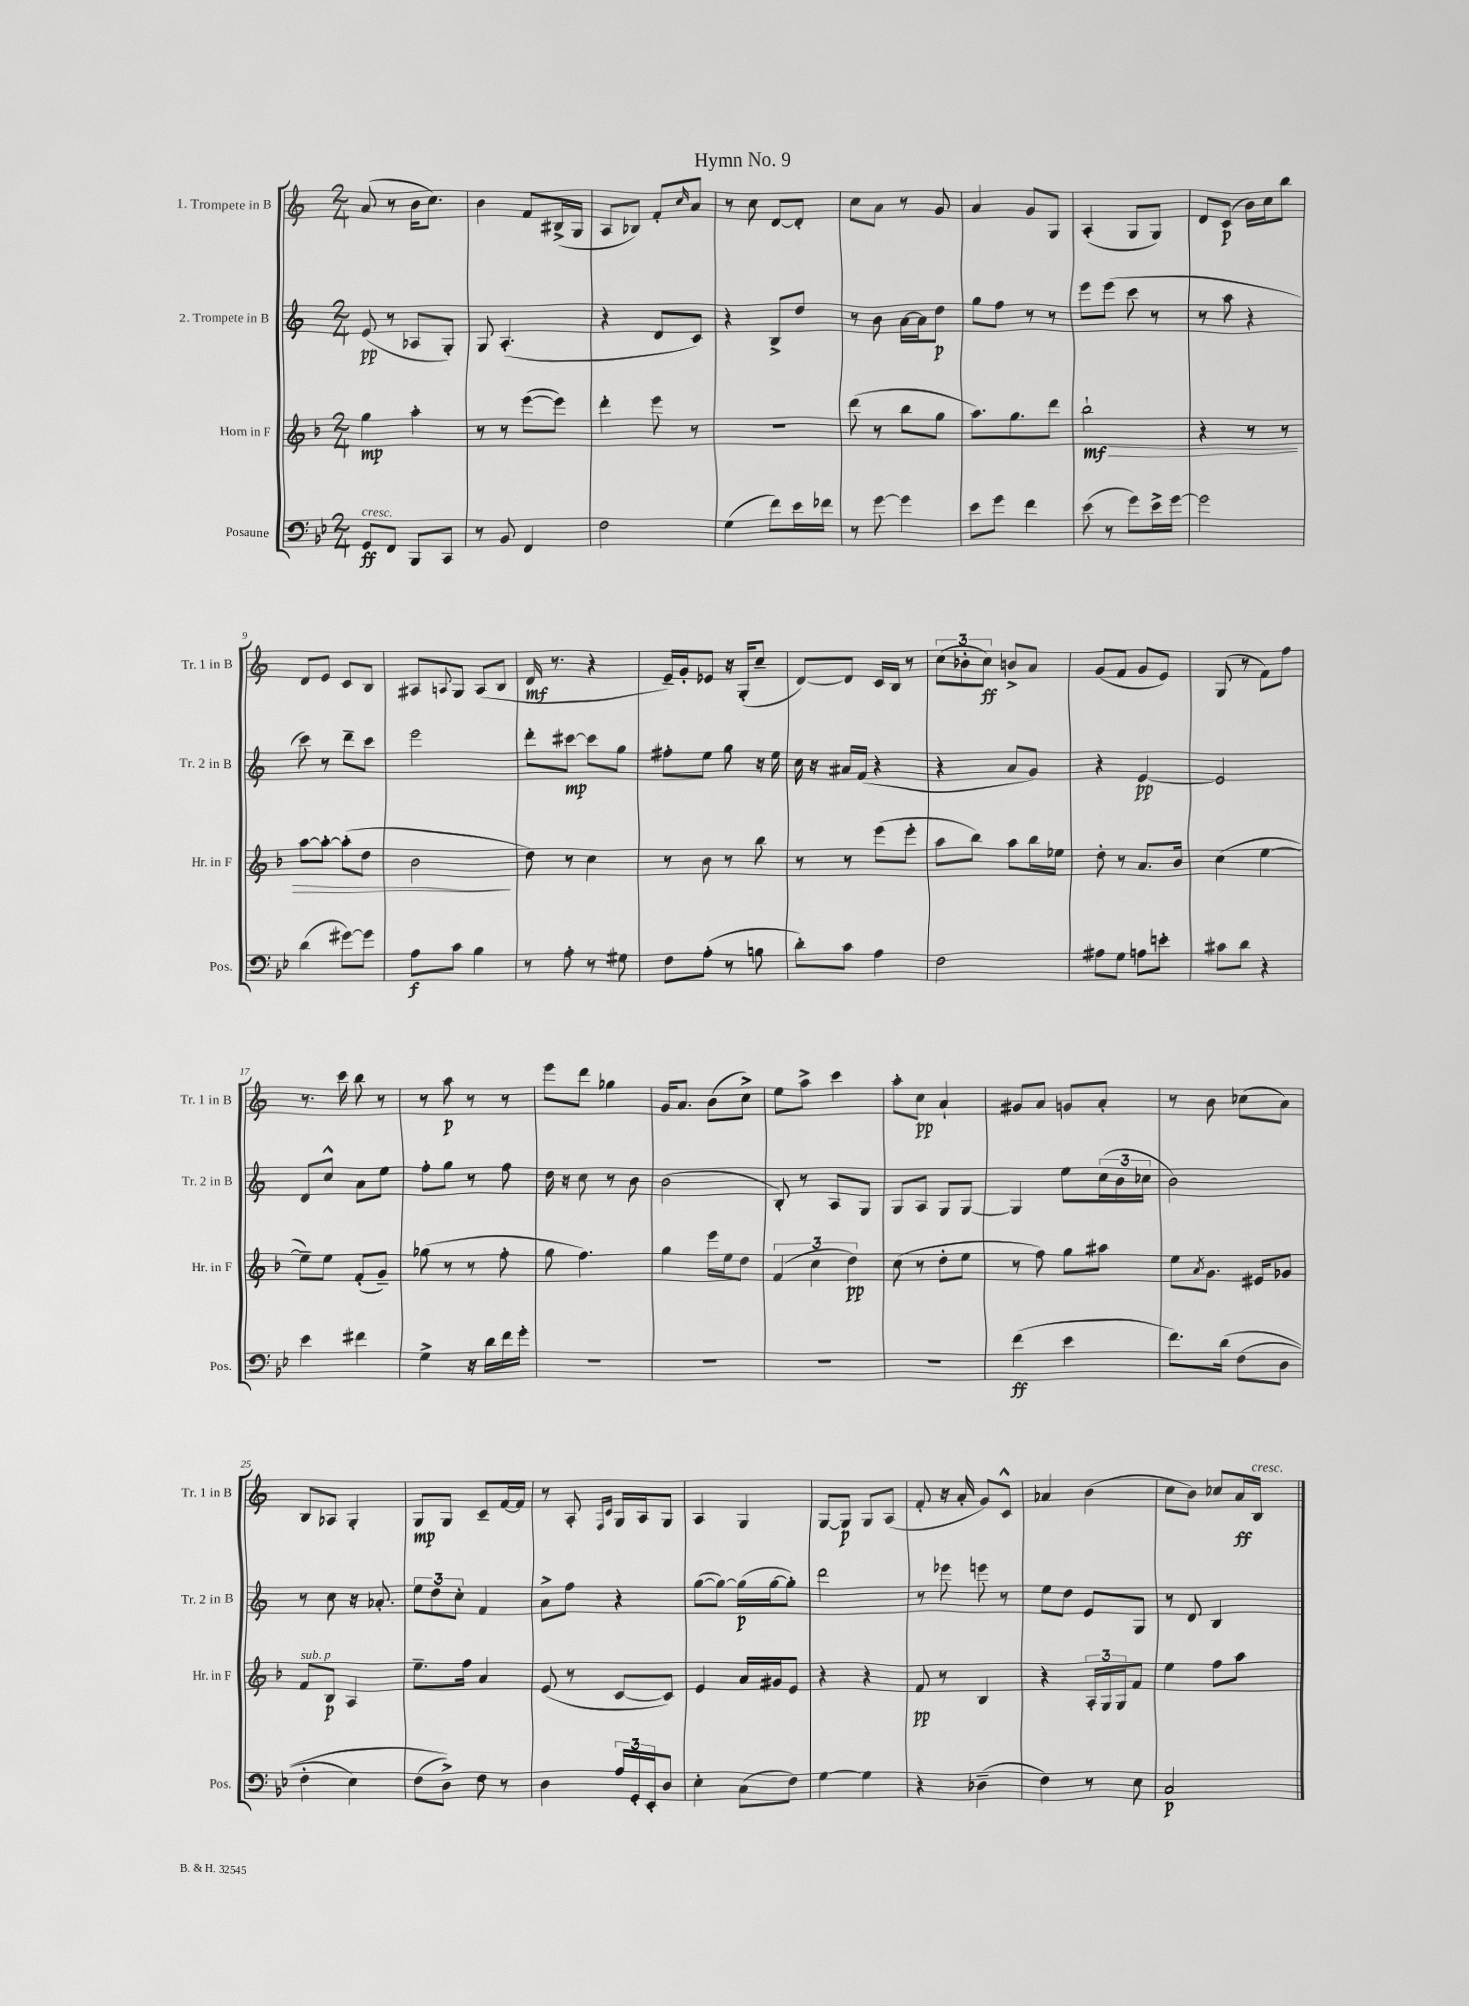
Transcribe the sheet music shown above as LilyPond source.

\header { title = "Hymn No. 9" }
<<
\new StaffGroup <<
\new Staff = "s0" \with { instrumentName = "1. Trompete in B" shortInstrumentName = "Tr. 1 in B" } {
    \clef treble \key c \major \numericTimeSignature \time 2/4
    a'8( r8 b'16 c''8.) |
    b'4 f'8 bis16->( g16 |
    a8 bes8) f'8-. \grace { c''16 } a'8 |
    r8 c''8 d'8~ d'8-. |
    c''8 a'8 r8 g'8 |
    a'4 g'8 g8 |
    a4-.( g8 g8) |
    d'8 c'8\p( b'16) c''16 b''8 |
    d'8 e'8 c'8 b8 |
    ais8 \appoggiatura { a8 } g8 a8( b8 |
    d'16\mf r8. r4 |
    e'16--) g'16-. ees'8 r16 g16-.( c''8-- |
    d'8~) d'8 c'16 b16 r8 |
    \tuplet 3/2 { c''8( bes'8-. c''8\ff) } b'8-> a'8 |
    g'8( f'8 g'8 e'8) |
    g8( r8 f'8) f''8 |
    r8. c'''16 b''8 r8 |
    r8 a''8\p r8 r8 |
    e'''8 d'''8 ges''4 |
    g'16 a'8. b'8( c''8->) |
    e''8 a''8-> c'''4 |
    a''8-. c''8\pp a'4-! |
    gis'8 a'8 g'8 a'8-. |
    r8 b'8 ces''8( a'8) |
    b8 aes8 g4-. |
    g8\mp g8 c'8-- f'16~ f'16 |
    r8 a8-. \grace { f16 c'16 } g16 a16 g8 |
    a4 g4 |
    g8~ g8\p g8 a8( |
    f'8-. r16 a'16-. g'8) c'8-^ |
    aes'4 b'4( |
    c''8 b'8) ces''8 a'16\ff b16^\markup { \italic "cresc." } \bar "|." |
}
\new Staff = "s1" \with { instrumentName = "2. Trompete in B" shortInstrumentName = "Tr. 2 in B" } {
    \clef treble \key c \major \numericTimeSignature \time 2/4
    e'8\pp( r8 aes8 g8-.) |
    g8 a4.-.( |
    r4 d'8 c'8) |
    r4 b8-> d''8 |
    r8 b'8 a'16~ a'16 d''8\p |
    g''8 f''8 r8 r8 |
    e'''8 e'''8( c'''8 r8 |
    r8 a''8 r4 |
    c'''8) r8 d'''8-- c'''8 |
    e'''2 |
    d'''8-. cis'''8~\mp cis'''8 g''8 |
    fis''8-. e''8 g''8 r16 e''16 |
    c''16 r16 ais'16 f'16( r4 |
    r4 a'8 g'8) |
    r4 e'4~\pp |
    e'2 |
    d'8 c''8-^ a'8 e''8 |
    f''8-. g''8 r8 f''8 |
    d''16 r16 c''8 r8 b'8 |
    b'2( |
    b8-.) r8 a8 g8 |
    g8 a8 g8 g8~ |
    g4 e''8 \tuplet 3/2 { c''16( b'16 ces''16 } |
    b'2) |
    r8 c''8 r16 aes'8.-. |
    \tuplet 3/2 { e''8 d''8 c''8-. } f'4 |
    a'8-> f''8 r4 |
    g''8~( g''8~) g''16\p( g''16~ g''8-.) |
    d'''2 |
    r8 ees'''8 e'''8 r8 |
    e''8 d''8 e'8 g8 |
    r8 d'8 b4 \bar "|." |
}
\new Staff = "s2" \with { instrumentName = "Horn in F" shortInstrumentName = "Hr. in F" } {
    \clef treble \key f \major \numericTimeSignature \time 2/4
    g''4\mp a''4-. |
    r8 r8 e'''8~( e'''8) |
    d'''4-. e'''8 r8 |
    R2 |
    d'''8( r8 bes''8 g''8 |
    a''8.) g''8. d'''8 |
    bes''2-!\mf\> |
    r4 r8 r8 |
    a''8~ a''8~-. a''8-.( d''8 |
    bes'2\! |
    d''8) r8 c''4 |
    r8 bes'8 r8 bes''8 |
    r8 r8 e'''8( e'''8-. |
    a''8 bes''8) a''8 bes''16 ees''16 |
    d''8-. r8 a'8. bes'16 |
    c''4( e''4~ |
    e''8--) e''8 f'8-.( g'8--) |
    ges''8( r8 r8 f''8-. |
    g''8 f''4.) |
    g''4 e'''16 e''16 d''8 |
    \tuplet 3/2 { f'4( c''4 d''4\pp) } |
    c''8( r8 d''8-. e''8 |
    r8 f''8) g''8 ais''8 |
    e''8 \acciaccatura { a'8 } g'8. eis'16 ges'8 |
    f'8^\markup { \italic "sub. p" } bes8\p a4 |
    e''8.-- f''16 a'4 |
    e'8( r8 c'8~ c'8) |
    e'4 a'16 gis'16 e'8 |
    r4 r4 |
    f'8\pp r8 bes4 |
    r4 \tuplet 3/2 { a16-. g16 g16 } f'8 |
    e''4 f''8 a''8 \bar "|." |
}
\new Staff = "s3" \with { instrumentName = "Posaune" shortInstrumentName = "Pos." } {
    \clef bass \key bes \major \numericTimeSignature \time 2/4
    g,8\ff^\markup { \italic "cresc." } f,8 bes,,8 c,8 |
    r8 bes,8 f,4 |
    f2 |
    g4( f'8) ees'16 fes'16 |
    r8 g'8~ g'4 |
    ees'8 g'8 f'4 |
    ees'8( r8 g'8) ees'16-> g'16~ |
    g'2 |
    d'4( gis'8~) gis'8 |
    a8\f c'8 bes4 |
    r8 a8-. r8 gis8 |
    f8 a8-.( r8 b8 |
    d'8-.) c'8 a4 |
    f2 |
    ais8 g8 a8 e'8-. |
    cis'8 d'8 r4 |
    ees'4 fis'4 |
    g4-> r16 d'16 f'16 g'16-. |
    R2 |
    R2 |
    R2 |
    r2 |
    f'4\ff( ees'4 |
    f'8.) d'16\( f8( d8 |
    f4-. ees4) |
    f8( d8->)\) f8 r8 |
    d4 \tuplet 3/2 { a16 g,16-. ees,16-. } d8 |
    ees4-. c8( f8) |
    g4~ g4 |
    r4 des4--( |
    f4) r8 ees8 |
    c2\p \bar "|." |
}
>>
>>
